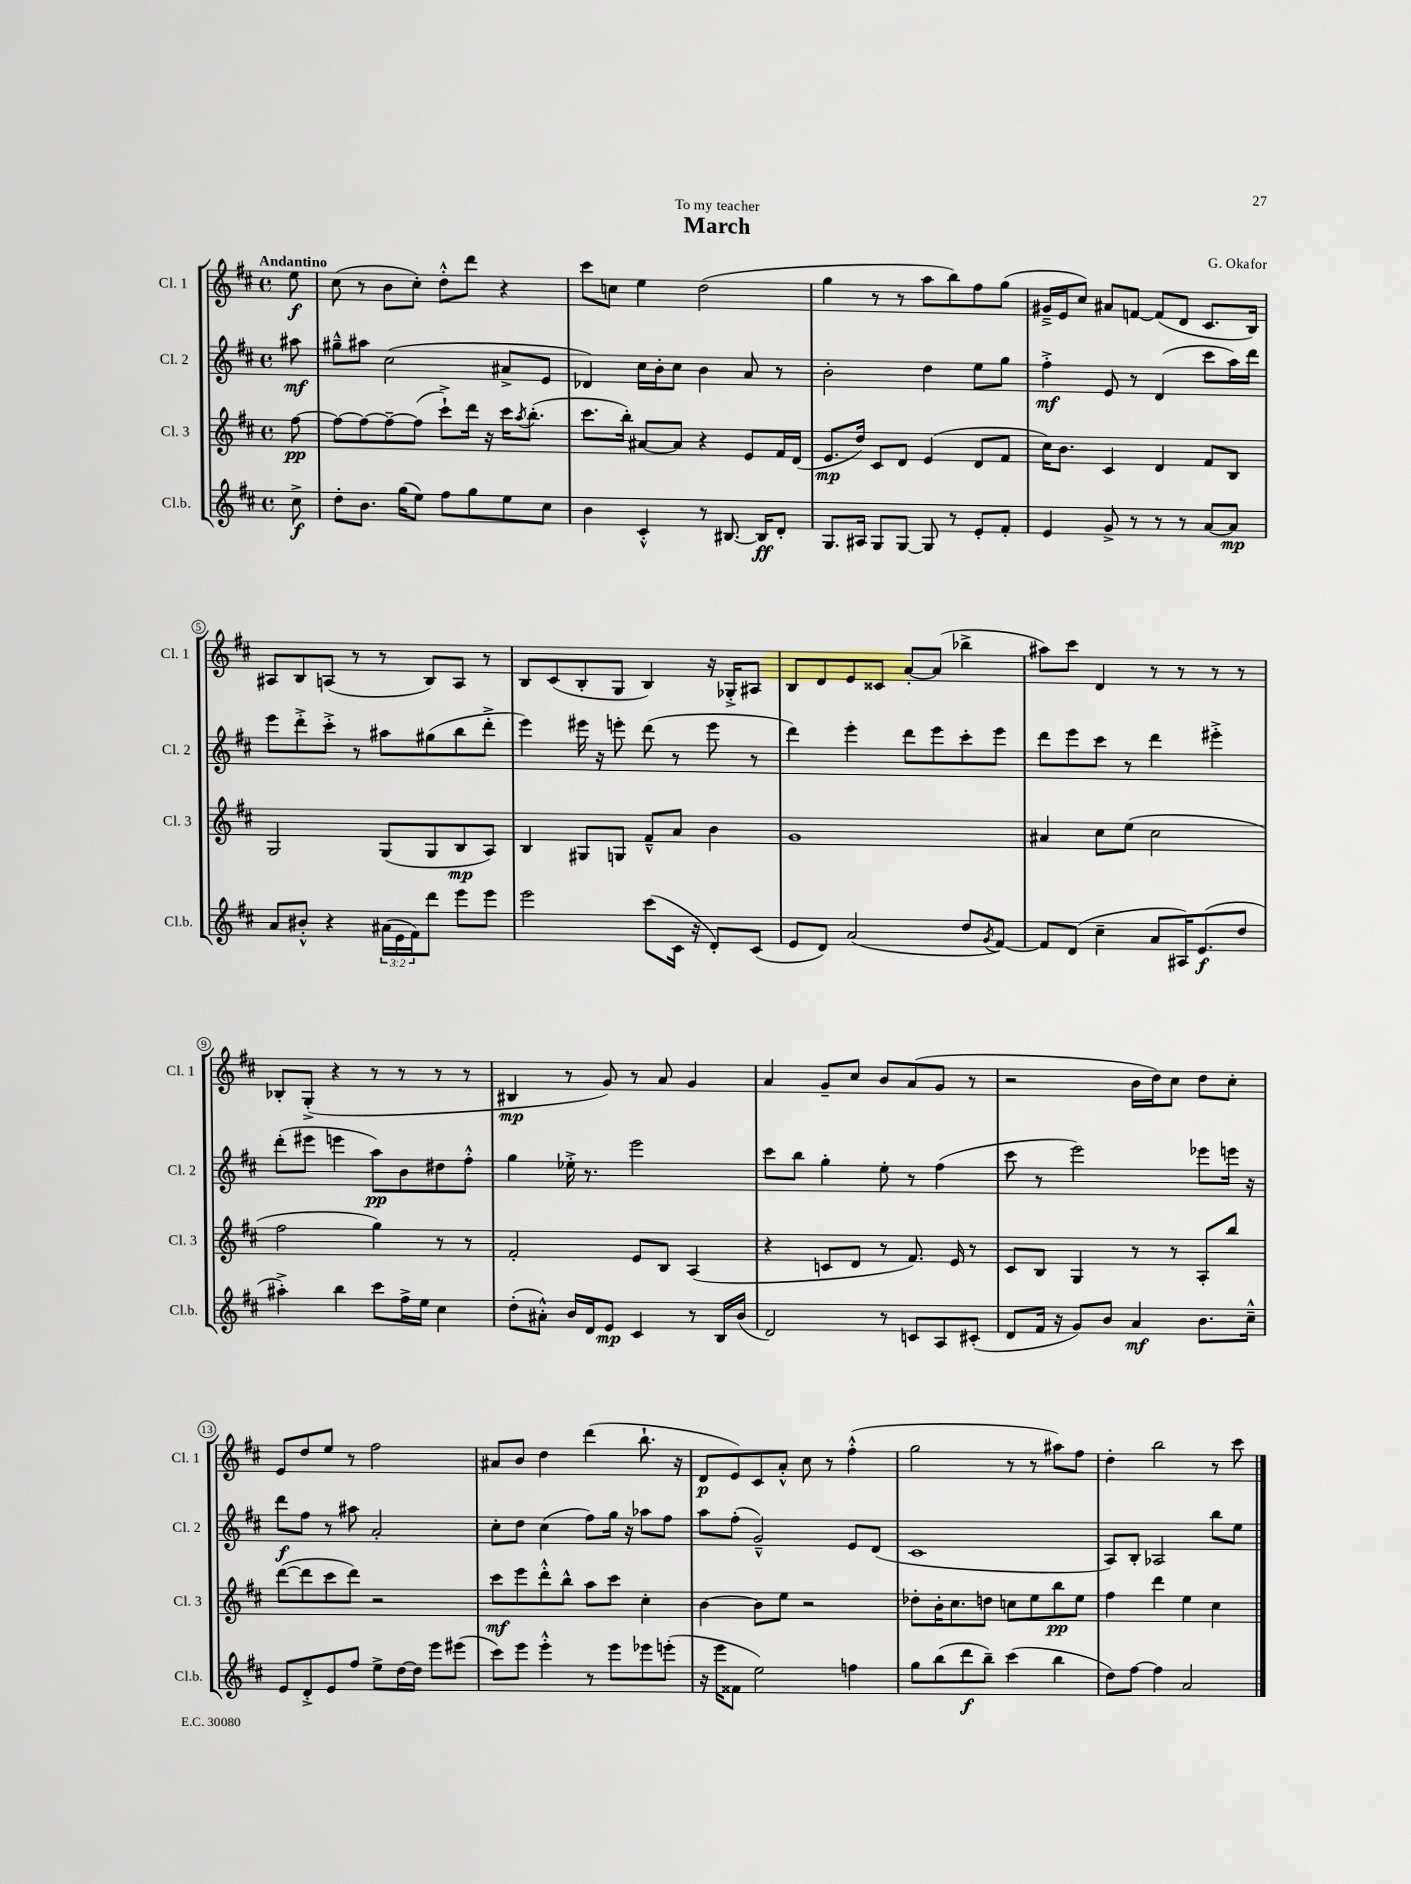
\header { title = "March" composer = "G. Okafor" dedication = "To my teacher" }
<<
\new StaffGroup <<
\new Staff = "s0" \with { instrumentName = "Cl. 1" shortInstrumentName = "Cl. 1" } {
    \clef treble \key d \major \defaultTimeSignature \time 4/4 \partial 8 \tempo "Andantino"
    e''8\f |
    cis''8( r8 b'8 cis''8-.) d''8-.-^ d'''8 r4 |
    cis'''8 c''8 e''4 d''2( |
    g''4 r8 r8 a''8 b''8) fis''8 g''8( |
    gis'16---> e'16 cis''8) ais'8 f'8~ f'8( d'8 cis'8. b16) |
    ais8 b8 a8( r8 r8 b8) a8 r8 |
    b8 cis'8( b8-. g8 b4) r16 ges16-.-> ais8 |
    b8 d'8 e'8 cisis'8 a'8~-. a'8( bes''4-> |
    ais''8) cis'''8 d'4 r8 r8 r8 r8 |
    bes8-. g8-.->( r4 r8 r8 r8 r8 |
    bis4\mp r8 g'8) r8 a'8 g'4 |
    a'4 g'8-- cis''8 b'8 a'8( g'8 r8 |
    r2 b'16 d''16) cis''8 d''8 cis''8-. |
    e'8 d''8 e''8 r8 fis''2 |
    ais'8 b'8 d''4 d'''4( b''8.-! r16 |
    d'8\p e'8) cis'8 a'8-.-^ cis''8 r8 fis''4-.-^( |
    g''2 r8 r8 ais''8) fis''8 |
    d''4-. b''2 r8 cis'''8 \bar "|." |
}
\new Staff = "s1" \with { instrumentName = "Cl. 2" shortInstrumentName = "Cl. 2" } {
    \clef treble \key d \major \defaultTimeSignature \time 4/4 \partial 8
    ais''8\mf |
    gis''8---^ ais''8 cis''2( ais'8-> e'8 |
    des'4) cis''16 b'16-. cis''8 b'4 a'8 r8 |
    b'2-. d''4 e''8 g''8 |
    fis''4-.->\mf e'8 r8 d'4( cis'''8 a''16) d'''16 |
    e'''8 d'''8-.-> cis'''8-.-> r8 ais''8 gis''8( b''8 d'''8-.-> |
    e'''4) eis'''16 r16 e'''8-. d'''8( r8 e'''8 r8 |
    d'''4) e'''4-. d'''8 e'''8 cis'''8-. e'''8 |
    d'''8 e'''8 cis'''8 r8 d'''4 eis'''4-.-> |
    d'''8-.( eis'''8 e'''4 a''8\pp) b'8 dis''8 fis''8-.-^ |
    g''4 ees''16-.-> r8. e'''2 |
    cis'''8 b''8 g''4-. e''8-. r8 fis''4( |
    cis'''8 r8 e'''2) ees'''8 e'''16 r16 |
    d'''8\f fis''8 r8 ais''8 a'2-. |
    cis''8-. d''8 cis''4( fis''8) g''16 r16 aes''8 fis''8 |
    a''8 fis''8-.( g'2---^) e'8 d'8( |
    cis'1 |
    a8) b8-. aes2 b''8 e''8 \bar "|." |
}
\new Staff = "s2" \with { instrumentName = "Cl. 3" shortInstrumentName = "Cl. 3" } {
    \clef treble \key d \major \defaultTimeSignature \time 4/4 \partial 8
    fis''8~\pp |
    fis''8~ fis''8~ fis''8~-- fis''8( cis'''8-!->) d'''16 r16 cis'''16 \acciaccatura { a''8 } b''8.-.( |
    cis'''8. b''16-.) ais'8~ ais'8 r4 e'8 fis'16 d'16( |
    e'8.\mp d''16) cis'8 d'8 e'4( d'8 fis'8 |
    cis''16) b'8. cis'4 d'4 fis'8 b8 |
    g2 g8( g8 b8\mp a8) |
    b4 gis8 g8 fis'8---^ a'8 b'4 |
    g'1 |
    ais'4 cis''8 e''8( cis''2 |
    fis''2 g''4) r8 r8 |
    fis'2-. e'8 b8 a4( |
    r4 c'8 d'8 r8 fis'8.) e'16 r8 |
    cis'8 b8 g4 r8 r8 a8-. b''8 |
    d'''8~( d'''8 cis'''8 d'''8) r2 |
    cis'''8\mf e'''8 d'''8-.-^ b''8-^ a''8 cis'''8 cis''4-. |
    b'4~ b'8 e''8 r2 |
    des''8-. b'16-. cis''8. d''8 c''8 e''8 b''8\pp e''8 |
    fis''4 d'''4 e''4 cis''4 \bar "|." |
}
\new Staff = "s3" \with { instrumentName = "Cl.b." shortInstrumentName = "Cl.b." } {
    \clef treble \key d \major \defaultTimeSignature \time 4/4 \override Staff.TupletNumber.text = #tuplet-number::calc-fraction-text \partial 8
    cis''8->\f |
    d''8-. b'8. g''16( e''8) fis''8 g''8 e''8 cis''8 |
    b'4 cis'4-.-^ r8 bis8.~ bis16\ff d'8-. |
    g8. ais16 g8 g8~ g8 r8 e'8-. fis'8-. |
    e'4 g'8-> r8 r8 r8 a'8~ a'8\mp |
    a'8 bis'8-.-^ r4 \tuplet 3/2 { ais'16( e'16 fis'16) } d'''8 e'''8 e'''8 |
    e'''2 cis'''8( cis'16 r16 d'8-.) cis'8( |
    e'8 d'8) a'2( d''8 \acciaccatura { g'8 } fis'8~) |
    fis'8 d'8( cis''4-- a'8 ais16) e'8.\f( d''8 |
    ais''4-.->) b''4 cis'''8 fis''16-> e''16 cis''4 |
    d''8-.( ais'8-.-^) b'16 d'16 e'8\mp cis'4 r8 b16 b'16( |
    d'2) r8 c'8 a8 cis'8-.( |
    d'8 fis'16 r16 g'8) b'8 a'4\mf b'8. cis''16---^ |
    e'8 d'8-.-> e'8 fis''8 e''8-> d''16~ d''16 e'''8 eis'''8( |
    cis'''8) e'''8 e'''4-.-^ r8 e'''8 ees'''8 e'''8-.( |
    r16 e'''16 fisis'8 e''2) f''4 |
    g''8 b''8( d'''8\f b''8--) cis'''4( b''4 |
    d''8) fis''8~ fis''4 a'2 \bar "|." |
}
>>
>>
\layout { \context { \Score \override BarNumber.stencil = #(make-stencil-circler 0.1 0.3 ly:text-interface::print) } }
